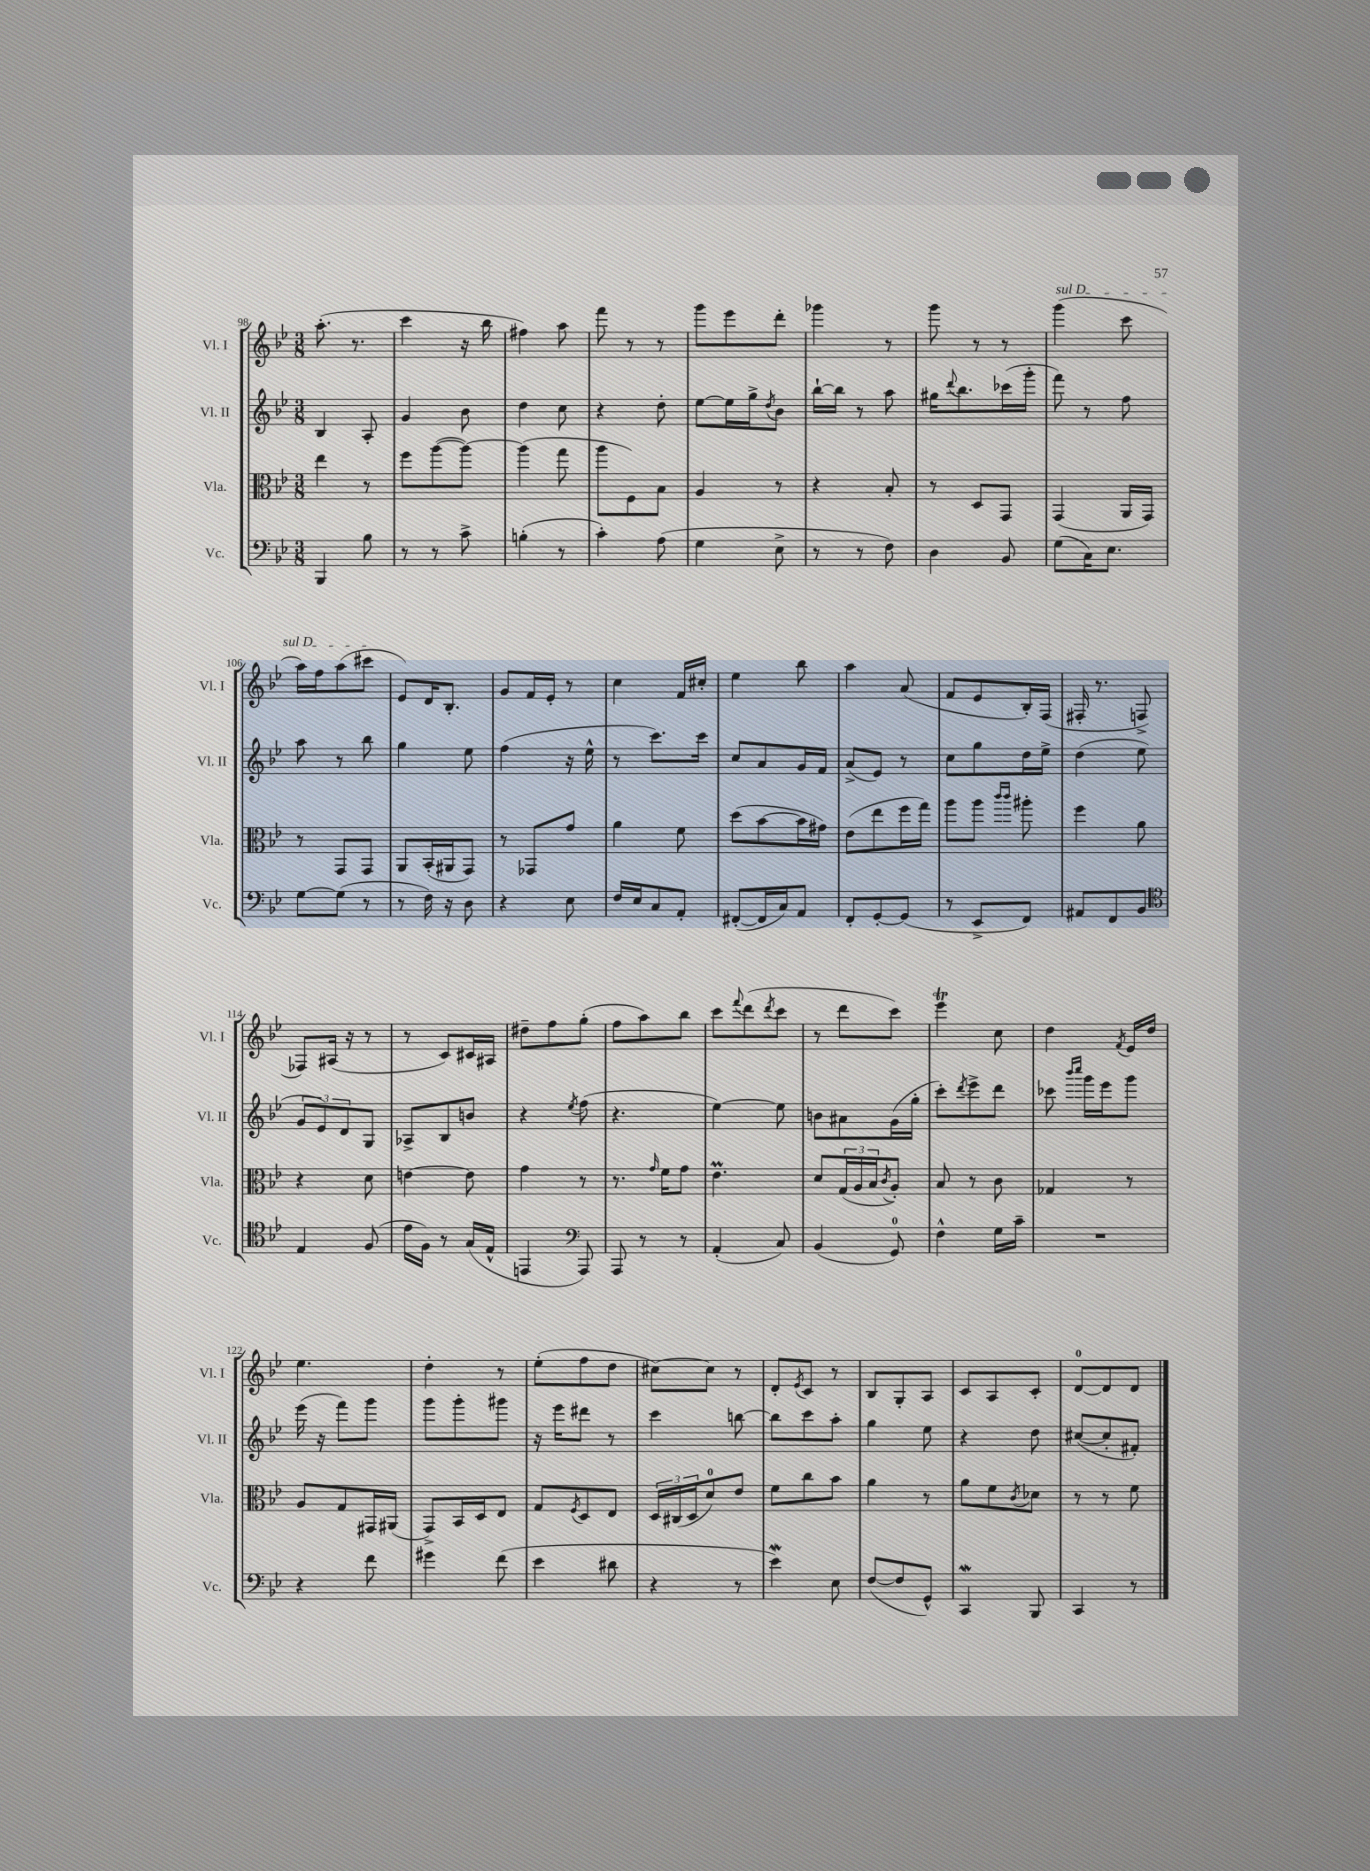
<<
\new StaffGroup <<
\new Staff = "s0" \with { instrumentName = "Vl. I" shortInstrumentName = "Vl. I" } {
    \clef treble \key bes \major \numericTimeSignature \time 3/8
    a''8.-.( r8. |
    c'''4 r16 bes''16 |
    fis''4) a''8 |
    f'''8 r8 r8 |
    g'''8 ees'''8 d'''8-. |
    ges'''4 r8 |
    g'''8 r8 r8 |
    \once \override TextSpanner.bound-details.left.text = \markup { \italic "sul D" } g'''4\startTextSpan( c'''8 |
    a''16) f''16 a''8( cis'''8\stopTextSpan |
    ees'8) d'16 bes8.-. |
    g'8 f'16 ees'16-. r8 |
    c''4 f'16 cis''16-. |
    ees''4 bes''8 |
    a''4 a'8( |
    f'8 ees'8 bes16-.) f16( |
    fis16-. r8. f8-> |
    fes8) ais16( r16 r8 |
    r8 c'8) cis'16 ais16 |
    dis''8-- f''8 g''8-.( |
    f''8 a''8) bes''8 |
    c'''8 \appoggiatura { f'''8 } d'''8( \acciaccatura { d'''8 } c'''8 |
    r8 d'''8 c'''8) |
    ees'''4\trill c''8 |
    d''4 \acciaccatura { f'8 } ees'16 d''16 |
    ees''4. |
    d''4-. r8 |
    ees''8-.( f''8 d''8 |
    cis''8~) cis''8 r8 |
    d'8-. \acciaccatura { ees'8 } c'8 r8 |
    bes8 g8-. a8 |
    c'8 a8 c'8-. |
    d'8-0~ d'8 d'8 \bar "|." |
}
\new Staff = "s1" \with { instrumentName = "Vl. II" shortInstrumentName = "Vl. II" } {
    \clef treble \key bes \major \numericTimeSignature \time 3/8
    bes4 a8-. |
    g'4 bes'8 |
    d''4 c''8 |
    r4 d''8-. |
    ees''8~ ees''16 g''16-> \acciaccatura { d''8 } bes'8 |
    bes''16~-! bes''16 r8 a''8 |
    gis''16 \appoggiatura { d'''8 } bes''8. ces'''16( g'''16-. |
    f'''8) r8 f''8 |
    a''8 r8 bes''8 |
    g''4 ees''8 |
    f''4( r16 ees''16-^ |
    r8 c'''8.) c'''16 |
    c''8 a'8 g'16 f'16 |
    a'8->( ees'8) r8 |
    c''8 g''8 d''16 ees''16-> |
    d''4( ees''8 |
    \tuplet 3/2 { g'8 ees'8) d'8 } g8 |
    aes8-> bes8 b'8 |
    r4 \acciaccatura { ees''8 } f''8( |
    r4. |
    ees''4~) ees''8 |
    b'8 ais'8 g'16( g''16-. |
    c'''8-.) \acciaccatura { d'''8 } ees'''8-> d'''8 |
    ces'''8 \grace { bes'''16 c''''16 } g'''16 ees'''16 g'''8 |
    ees'''16( r16 f'''8) g'''8 |
    g'''8 g'''8-. gis'''8 |
    r16 ees'''16 dis'''8 r8 |
    c'''4 b''8~ |
    b''8 c'''8 a''8-. |
    g''4 ees''8 |
    r4 d''8 |
    cis''8~( cis''8-. fis'8-.) \bar "|." |
}
\new Staff = "s2" \with { instrumentName = "Vla." shortInstrumentName = "Vla." } {
    \clef alto \key bes \major \numericTimeSignature \time 3/8
    ees''4 r8 |
    f''8 a''8~( a''8~) |
    a''4( g''8 |
    a''8 f8) bes8 |
    a4 r8 |
    r4 bes8-. |
    r8 d8 g,8 |
    g,4( a,16 g,16) |
    r8 g,8 g,8 |
    a,8 bes,16-.( ais,16 g,8) |
    r8 ges,8 g'8 |
    a'4 f'8 |
    d''8( bes'8~ bes'16 gis'16) |
    ees'8( ees''8 f''16 g''16) |
    a''8 a''8 \grace { c'''16 c'''16 } ais''8-. |
    f''4 a'8 |
    r4 d'8 |
    e'4~ e'8 |
    g'4 r8 |
    r8. \grace { g'16 } f'16 g'8 |
    ees'4.\prall |
    d'8 \tuplet 3/2 { g16( a16 bes16 } \acciaccatura { c'8 } a8-.) |
    bes8 r8 c'8 |
    ges4 r8 |
    a8 g8 gis,16 ais,16( |
    g,8->) bes,16 d16 ees8 |
    g8 \acciaccatura { f8 } d8 ees8 |
    \tuplet 3/2 { d16 cis16( d16 } d'8-0) ees'8 |
    f'8 c''8 bes'8 |
    a'4 r8 |
    a'8 f'8 \acciaccatura { c'8 } des'8 |
    r8 r8 f'8 \bar "|." |
}
\new Staff = "s3" \with { instrumentName = "Vc." shortInstrumentName = "Vc." } {
    \clef bass \key bes \major \numericTimeSignature \time 3/8
    bes,,4 bes8 |
    r8 r8 c'8-> |
    b4-.( r8 |
    c'4-.) a8( |
    g4 ees8-> |
    r8 r8 f8) |
    d4 bes,8 |
    g8( c16) ees8. |
    g8~ g8( r8 |
    r8 f16) r16 d8 |
    r4 ees8 |
    f16 ees16 c8 a,8-. |
    fis,8~-.( fis,16 c16) a,8 |
    f,8-. g,8~-. g,8( |
    r8 ees,8-> f,8) |
    ais,8 f,8 bes,8 |
    \clef tenor ees4 f8( |
    ees'16 f16) r8 g16( ees16-^ |
    e,4 \clef bass a,,8) |
    a,,8 r8 r8 |
    a,4-.( c8) |
    bes,4( g,8-0) |
    f4-^ g16 c'16-- |
    R4. |
    r4 f'8 |
    gis'4 f'8( |
    ees'4 dis'8 |
    r4 r8 |
    ees'4\mordent) ees8 |
    f8~( f8 g,8-^) |
    c,4\mordent bes,,8 |
    c,4 r8 \bar "|." |
}
>>
>>
\layout { \context { \Score currentBarNumber = #98 } }
